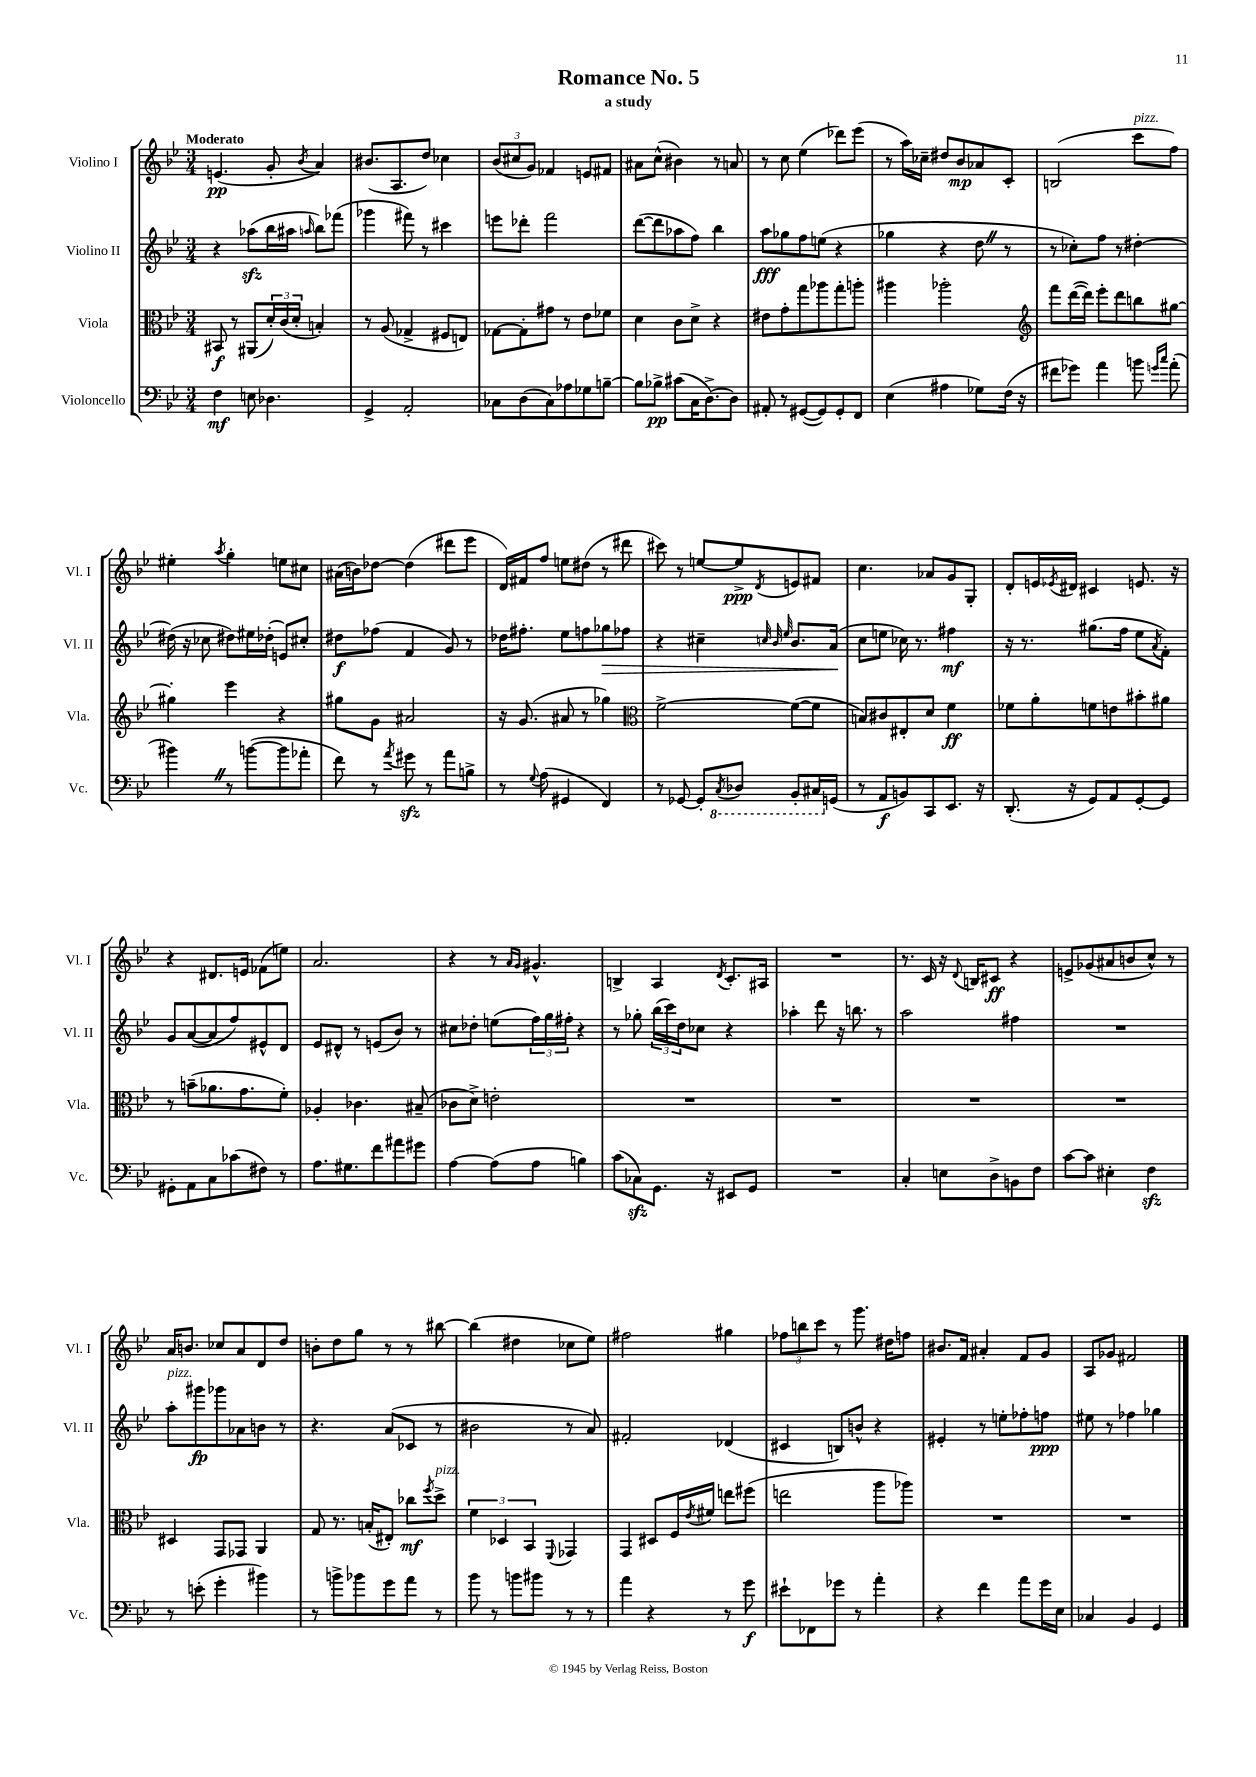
\header { title = "Romance No. 5" subtitle = "a study" }
<<
\new StaffGroup <<
\new Staff = "s0" \with { instrumentName = "Violino I" shortInstrumentName = "Vl. I" } {
    \clef treble \key bes \major \numericTimeSignature \time 3/4 \tempo "Moderato"
    e'4.\pp( g'8-. \acciaccatura { bes'8 } a'4) |
    bis'8.( a8. d''8) ces''4 |
    \tuplet 3/2 { bes'8( cis''8 g'8) } fes'4 e'8 fis'8 |
    ais'8 c''8-^( bis'4) r8 a'8 |
    r8 c''8 ees''4( des'''8) ees'''8( |
    r8 a''16) ces''16-- dis''8 bes'8\mp aes'8 c'8-. |
    b2( c'''8^\markup { \italic "pizz." } f''8) |
    eis''4-. \acciaccatura { a''8 } g''4-. e''8 cis''8 |
    ais'16( b'16) des''8~ des''4( dis'''8 ees'''8 |
    d'16) fis'16 f''8 e''8 dis''8( r8 dis'''8 |
    cis'''8) r8 e''8~ e''8->\ppp \acciaccatura { d'8 } e'8 fis'8 |
    c''4. aes'8 g'8 g8-. |
    d'8-. e'16 \acciaccatura { ees'8 } dis'16 cis'4 e'8. r16 |
    r4 dis'8. e'16 fes'8( e''8) |
    a'2. |
    r4 r8 \grace { a'16 g'16 } gis'4.-^ |
    b4-> a4 \acciaccatura { d'8 } c'8.-. ais16 |
    R2. |
    r8. c'16 r16 \appoggiatura { d'8 } b16 cis'8\ff r4 |
    e'8-> ges'8( ais'8 b'8 c''8-^) r8 |
    a'16 b'8. ces''8 a'8 d'8 d''8 |
    b'8-. d''8 g''8 r8 r8 bis''8~ |
    bis''4( dis''4 ces''8 ees''8) |
    fis''2 gis''4 |
    \tuplet 3/2 { fes''8 b''8 c'''8 } r8 g'''8. dis''16 f''8 |
    bis'8. f'16 ais'4-. f'8 g'8 |
    a8 ges'8 fis'2 \bar "|." |
}
\new Staff = "s1" \with { instrumentName = "Violino II" shortInstrumentName = "Vl. II" } {
    \clef treble \key bes \major \numericTimeSignature \time 3/4
    r4 aes''8\sfz( bes''16 ais''16 \grace { a''16 } bes''8) fes'''8( |
    ges'''4 fis'''8) r8 cis'''4 |
    e'''8 des'''8-. f'''2 |
    d'''8~( d'''8 aes''8 f''8) bes''4 |
    a''8\fff ges''8 f''8 e''8( r4 |
    ges''4 r4 d''8 \once \override BreathingSign.text = \markup { \musicglyph "scripts.caesura.straight" } \breathe r8 |
    r8 ces''8-.) f''8 r8 dis''4~-. |
    dis''16( r16 ces''8 dis''8) eis''16 des''16-.( e'8) cis''8-. |
    dis''8\f fes''8( f'4 g'8) r8 |
    des''16 fis''8.-. ees''8 f''8 ges''8\> fes''8 |
    r4 cis''4-- \grace { c''32 bes'32 ees''32 } bes'8. a'16\!( |
    c''8 e''8 ces''16) r8. fis''4\mf |
    r16 r8. gis''8.( f''16 ees''8 \acciaccatura { a'8 } f'8-.) |
    g'8 a'8~( a'8 f''8) eis'8-^ d'8 |
    ees'8 dis'8-^ r8 e'8( bes'8) r8 |
    cis''8 des''8-. e''8( \tuplet 3/2 { f''16) g''16 fis''16-. } r4 |
    r8 ges''8-. \tuplet 3/2 { bes''16( c'''16) d''16 } ces''8 r4 |
    aes''4-. d'''8 r16 b''8. r8 |
    a''2 fis''4 |
    R2. |
    a''8-.^\markup { \italic "pizz." } gis'''8\fp ges'''8 aes'8 b'8 r8 |
    r4. a'8( ces'8 r8 |
    bis'2 r8 a'8) |
    fis'2-. des'4( |
    cis'4 b8) b'8-^ r4 |
    eis'4-. r8 e''8-. fes''8-. f''8\ppp |
    eis''8 r8 fes''4 ges''4 \bar "|." |
}
\new Staff = "s2" \with { instrumentName = "Viola" shortInstrumentName = "Vla." } {
    \clef alto \key bes \major \numericTimeSignature \time 3/4
    bis,8\f r8 ais,8( \tuplet 3/2 { d'16-.) c'16( d'16-. } b4-.) |
    r8 a8( ges4-> fis8 e8) |
    ges8~ ges8-. gis'8 r8 ees'8 fes'8 |
    d'4 c'8 d'8-> r4 |
    eis'8 g'8-. g''8 aes''8 g''8-. a''8-. |
    ais''4 aes''2-. |
    \clef treble f'''8 d'''16~( d'''16) ees'''8-. d'''8 b''8 gis''8~ |
    gis''4-. ees'''4 r4 |
    gis''8 g'8 ais'2 |
    r16 g'8.( ais'8 r8 ges''4) |
    \clef alto f'2~-> f'8~( f'8 |
    b8) cis'8 eis8-. d'8 f'4\ff |
    fes'8 a'8-. f'8 e'8 bis'8-. ais'8 |
    r8 b'8--( aes'8. g'8. f'8-.) |
    aes4-. ces'4. bis8--( |
    ces'8 d'8->) e'2-. |
    R2. |
    R2. |
    R2. |
    R2. |
    dis4 g,8 ges,8 a,4 |
    g8 r8. b16-.( eis8-.) ces''8\mf \acciaccatura { f''8 } d''8->^\markup { \italic "pizz." } |
    \tuplet 3/2 { f'4 des4 bes,4 } \appoggiatura { f,8 } ges,4 |
    g,4 dis8 f16 \acciaccatura { ees'8 } fis'16 e''8 fis''8( |
    e''2 a''8 aes''8) |
    R2. |
    R2. \bar "|." |
}
\new Staff = "s3" \with { instrumentName = "Violoncello" shortInstrumentName = "Vc." } {
    \clef bass \key bes \major \numericTimeSignature \time 3/4
    f4\mf e8 des4. |
    g,4-> a,2-. |
    ces8 d8( ces8) aes8 ges8 b8~-- |
    b8 bes8->\pp cis'8( c16 d8.~->) d8 |
    ais,8-. r8 gis,8~( gis,8) gis,8-. f,8 |
    ees4( ais4 ges8) f16( r16 |
    fis'8 ges'8) a'4 b'8 \grace { g'16 c''16 } a'8-.( |
    bis'4) \once \override BreathingSign.text = \markup { \musicglyph "scripts.caesura.straight" } \breathe r8 b'8~( b'8 aes'8-. |
    f'8) r8 \acciaccatura { a'8 } gis'8\sfz r8 a'8 b8-> |
    r8 \appoggiatura { g8 } a8( gis,4 f,4) |
    r8 ges,8~ ges,8-. \ottava #-1 \acciaccatura { c,8 } des,8 bes,,8-. cis,16 \ottava #0 g,16( |
    r8 a,8\f b,8) c,8 ees,8. r16 |
    d,8.-.( r16 g,8) a,8 g,8~-. g,8 |
    gis,8-. a,8 c8 ces'8( fis8) r8 |
    a8. gis8. f'8 ais'8 gis'8 |
    a4~ a8( a8 b4) |
    c'8( ces8\sfz) g,8. r16 eis,8 g,8 |
    R2. |
    c4-. e8 d8-> b,8 f8 |
    c'8~ c'8 eis4-. f4\sfz |
    r8 e'8-.( g'4-. bis'4) |
    r8 b'8-> bes'8 g'8 a'8 r8 |
    bes'8 r8 b'8 bis'8 r8 r8 |
    a'4 r4 r8 g'8\f |
    eis'8-! fes,8 ges'8 r8 a'4-. |
    r4 f'4 a'8 g'16 ees16 |
    ces4 bes,4 g,4 \bar "|." |
}
>>
>>
\layout { \context { \Score \remove "Bar_number_engraver" } }
